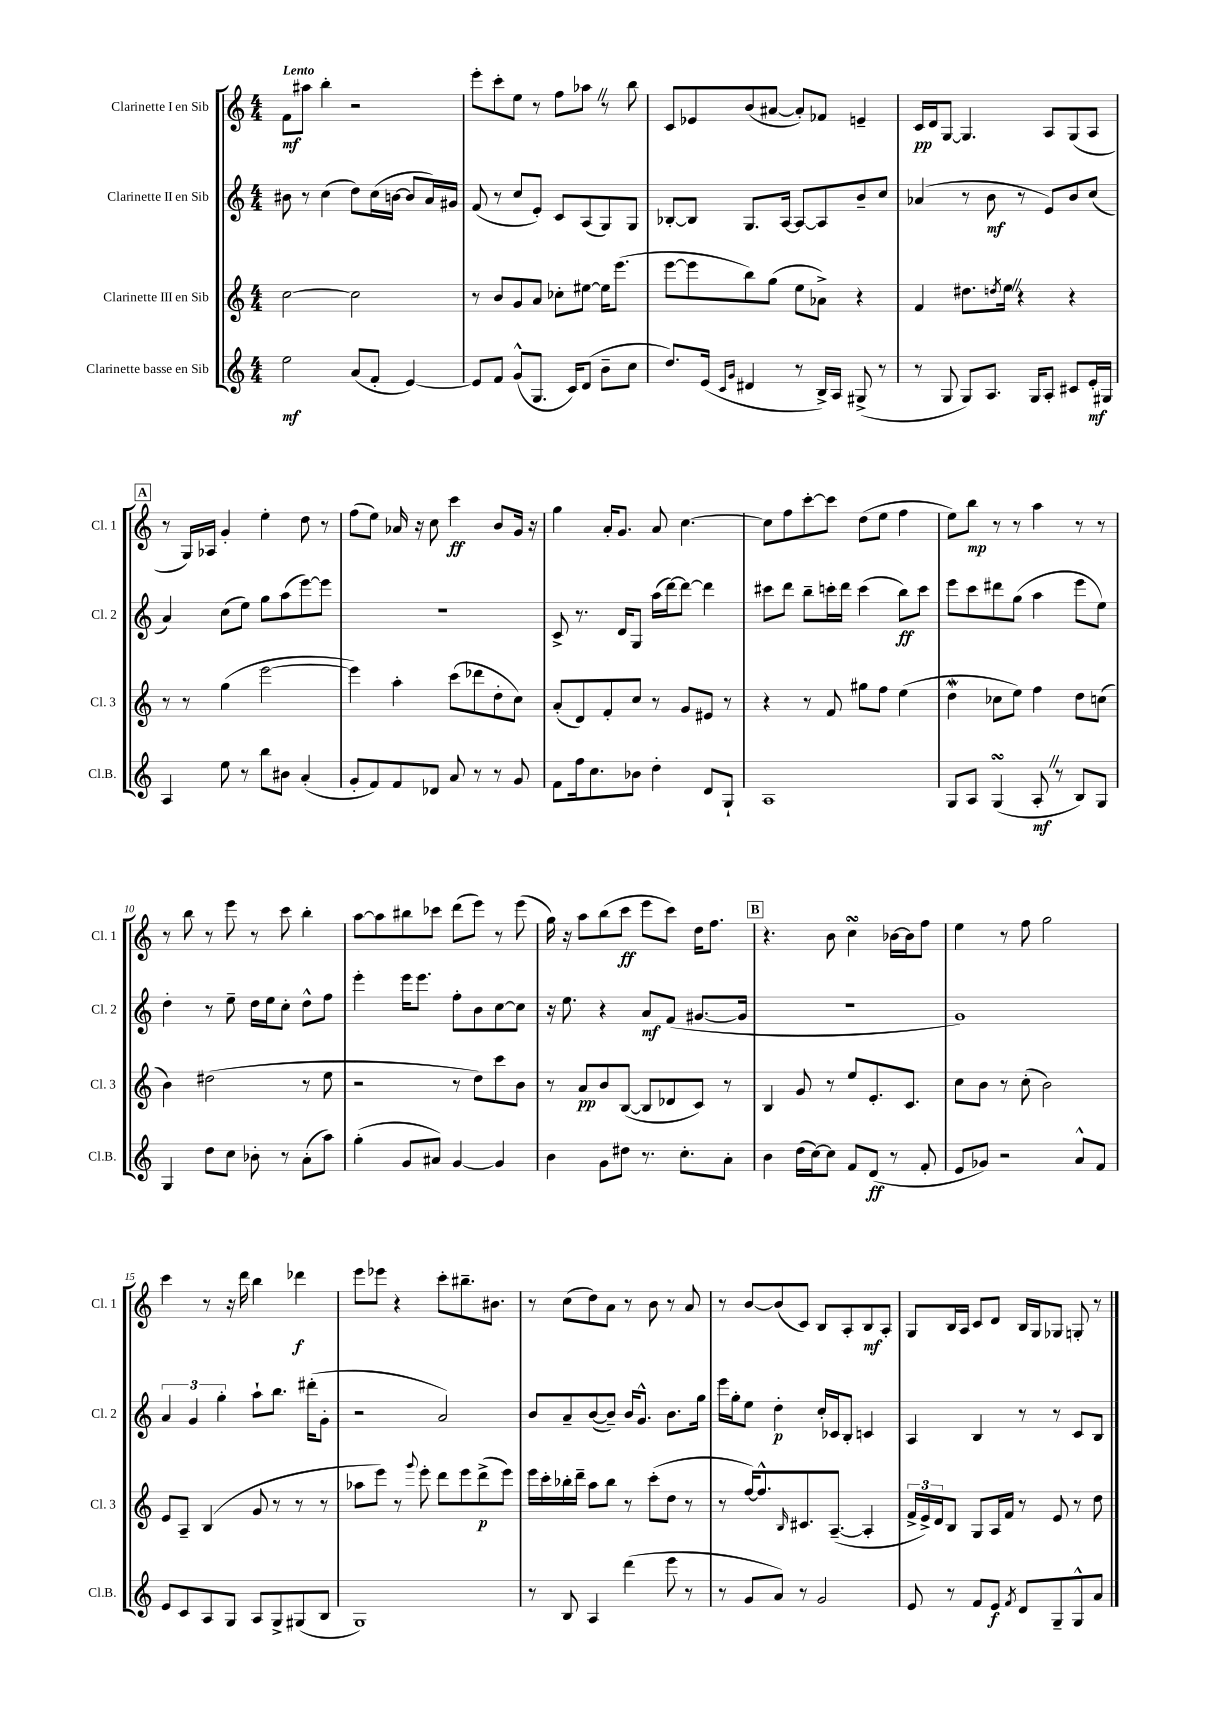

**kern	**dynam	**kern	**dynam	**kern	**dynam	**kern	**dynam
*part4	*part4	*part3	*part3	*part2	*part2	*part1	*part1
*staff4	*staff4	*staff3	*staff3	*staff2	*staff2	*staff1	*staff1
*I"Clarinette basse en Sib	*	*I"Clarinette III en Sib	*	*I"Clarinette II en Sib	*	*I"Clarinette I en Sib	*
*I'Cl.B.	*	*I'Cl. 3	*	*I'Cl. 2	*	*I'Cl. 1	*
*clefG2	*	*clefG2	*	*clefG2	*	*clefG2	*
*k[]	*	*k[]	*	*k[]	*	*k[]	*
*M4/4	*	*M4/4	*	*M4/4	*	*M4/4	*
=1	=1	=1	=1	=1	=1	=1	=1
!	!	!	!	!	!	!LO:TX:a:B:t=Lento	!
2ee\	mf	[2cc\	.	8b#X\	.	8f\L	mf
.	.	.	.	8r	.	8aa#X\J	.
.	.	.	.	(4cc\	.	4bb'\	.
(8a/L	.	2cc\]	.	8dd\L)	.	2r	.
8f'/J	.	.	.	(16cc\L	.	.	.
.	.	.	.	[16bn\JJ	.	.	.
[4e/)	.	.	.	8b/L]	.	.	.
.	.	.	.	16a/L)	.	.	.
.	.	.	.	16g#X/JJ	.	.	.
=2	=2	=2	=2	=2	=2	=2	=2
8e/L]	.	8r	.	(8f/	.	8eee'\L	.
8f/J	.	8b/L	.	8r	.	8ccc'\	.
(8g^^/L	.	8g/	.	8cc/L	.	8ee\J	.
8.G/J	.	8a/J	.	8e'/J)	.	8r	.
.	.	8cc-X'\L	.	8c/L	.	8ff\L	.
16c/KL)	.	.	.	.	.	.	.
(8d/J	.	[8ee#X\J	.	(8A/	.	8aa-XZ\J	.
8b~\L	.	16ee#\KL]	.	8G/)	.	8r	.
.	.	(8.eee\J	.	.	.	.	.
8cc\J	.	.	.	8G/J	.	8bb\	.
=3	=3	=3	=3	=3	=3	=3	=3
8.dd/L)	.	[8eee\L	.	[8B-X'/L	.	8c/L	.
.	.	8eee\]	.	8B-/J]	.	8e-X/	.
(16e/Jk	.	.	.	.	.	.	.
16qqc/LL	.	.	.	.	.	.	.
16qqg/JJ	.	.	.	.	.	.	.
4d#X/	.	8bb\)	.	8.G/L	.	(8b/	.
.	.	(8gg\J	.	.	.	[8a#X/J	.
.	.	.	.	[16A/Jk	.	.	.
8r	.	8ee\L	.	8A/L_	.	8a#'/L])	.
16B^/LL)	.	8a-X^\J)	.	8A/]	.	8f-X/J	.
16A/JJ	.	.	.	.	.	.	.
(8G#X^/	.	4r	.	8b~/	.	4en~/	.
8r	.	.	.	8cc/J	.	.	.
=4	=4	=4	=4	=4	=4	=4	=4
8r	.	4f/	.	(4a-X/	.	16c/LL	pp
.	.	.	.	.	.	16d/J	.
8G/	.	.	.	.	.	[8G/J	.
8G/L)	.	8.dd#X\L	.	8r	.	4.G/]	.
8.A/J	.	.	.	8b\	mf	.	.
.	.	8qddn/	.	.	.	.	.
.	.	16eeZ\Jk	.	.	.	.	.
.	.	4r	.	8r	.	.	.
16G/KL	.	.	.	.	.	.	.
8A'/J	.	.	.	8e/L)	.	8A/L	.
8c#X/L	.	4r	.	8b/	.	(8G/	.
16e'/L	mf	.	.	(8cc/J	.	8A/J	.
16G#X/JJ	.	.	.	.	.	.	.
!!LO:LB:g=z
!!LO:REH:place=s1:t=A
=5	=5	=5	=5	=5	=5	=5	=5
4A/	.	8r	.	4a/)	.	8r	.
.	.	8r	.	.	.	16G/LL)	.
.	.	.	.	.	.	16A-X/JJ	.
8ee\	.	(4gg\	.	(8cc\L	.	4g'/	.
8r	.	.	.	8ee\J)	.	.	.
8bb\L	.	[2eee\	.	8gg\L	.	4ee'\	.
8b#X\J	.	.	.	(8aa\	.	.	.
(4a'/	.	.	.	[8eee\)	.	8dd\	.
.	.	.	.	8eee\J]	.	8r	.
=6	=6	=6	=6	=6	=6	=6	=6
8g'/L	.	4eee\])	.	1r	.	(8ff\L	.
8f/)	.	.	.	.	.	8ee\J)	.
8f/	.	4aa'\	.	.	.	16a-X/	.
.	.	.	.	.	.	16r	.
8d-X/J	.	.	.	.	.	8cc\	.
8a/	.	(8ccc\L	.	.	.	4ccc\	ff
8r	.	8ddd-X\	.	.	.	.	.
8r	.	8dd'\	.	.	.	8b/L	.
8g/	.	8cc\J)	.	.	.	16g/Jk	.
.	.	.	.	.	.	16r	.
=7	=7	=7	=7	=7	=7	=7	=7
8f\L	.	(8a'/L	.	8c^/	.	4gg\	.
16ff\k	.	8d/)	.	8.r	.	.	.
8.cc\	.	.	.	.	.	.	.
.	.	8f'/	.	.	.	16a'/KL	.
.	.	.	.	16d/KL	.	8.g/J	.
8b-X\J	.	8cc/J	.	8G/J	.	.	.
4dd'\	.	8r	.	(16aa\LL	.	8a/	.
.	.	.	.	[16ddd\J)	.	.	.
.	.	8g/L	.	8ddd\J_	.	[4.cc\	.
8d/L	.	8e#X/J	.	4ddd\]	.	.	.
8G`/J	.	8r	.	.	.	.	.
=8	=8	=8	=8	=8	=8	=8	=8
1A	.	4r	.	8ccc#X\L	.	8cc\L]	.
.	.	.	.	8ddd\J	.	8ff\	.
.	.	8r	.	8bb~\L	.	[8ccc'\	.
.	.	8f/	.	16cccn'\L	.	8ccc\J]	.
.	.	.	.	16ddd\JJ	.	.	.
.	.	8gg#X\L	.	(4ccc\	.	(8dd\L	.
.	.	8ff\J	.	.	.	8ee\J	.
.	.	(4ee\	.	8bb\L)	ff	4ff\	.
.	.	.	.	8ccc\J	.	.	.
=9	=9	=9	=9	=9	=9	=9	=9
8G/L	.	4ddW\	.	8eee\L	.	8ee\L)	.
8A/J	.	.	.	8ccc\	.	8bb\J	mp
(4GsSSS/	.	8cc-X\L	.	8ddd#X\	.	8r	.
.	.	8ee\J)	.	(8gg\J	.	8r	.
8A'Z/	mf	4ff\	.	4aa\	.	4aa\	.
8r	.	.	.	.	.	.	.
8B/L)	.	8dd\L	.	8eee\L	.	8r	.
8G/J	.	(8ccn\J	.	8ee\J)	.	8r	.
!!LO:LB:g=z
=10	=10	=10	=10	=10	=10	=10	=10
4G/	.	4b\)	.	4dd'\	.	8r	.
.	.	.	.	.	.	8bb\	.
8dd\L	.	(2dd#X\	.	8r	.	8r	.
8cc\J	.	.	.	8ee~\	.	8eee\	.
8b-X'\	.	.	.	16dd\LL	.	8r	.
.	.	.	.	16ee\J	.	.	.
8r	.	.	.	8cc'\J	.	8ccc\	.
(8a'\L	.	8r	.	8dd^^\L	.	4bb'\	.
8aa\J)	.	8ee\	.	8ff\J	.	.	.
=11	=11	=11	=11	=11	=11	=11	=11
(4gg'\	.	2r	.	4eee'\	.	[8aa\L	.
.	.	.	.	.	.	8aa\]	.
8g/L	.	.	.	16eee\KL	.	8bb#X\	.
.	.	.	.	8.eee\J	.	.	.
8a#X/J)	.	.	.	.	.	8ccc-X\J	.
[4g/	.	8r	.	8ff'\L	.	(8ddd\L	.
.	.	8dd\L)	.	8b\	.	8eee\J)	.
4g/]	.	8ccc\	.	[8cc\	.	8r	.
.	.	8b\J	.	8cc\J]	.	(8eee\	.
=12	=12	=12	=12	=12	=12	=12	=12
4b\	.	8r	.	16r	.	16gg\)	.
.	.	.	.	8.ee\	.	16r	.
.	.	8a/L	pp	.	.	8aa\L	.
8g\L	.	8b/	.	4r	.	(8bb\	.
8dd#X\J	.	([8B/J	.	.	.	8ccc\J	ff
8.r	.	8B/L]	.	8a/L	mf	8eee\L	.
.	.	8d-X/	.	(8f/J	.	8ccc\J)	.
8.cc'\L	.	.	.	.	.	.	.
.	.	8c/J)	.	[8.g#X/L	.	16dd\KL	.
.	.	.	.	.	.	8.ff\J	.
8a'\J	.	8r	.	.	.	.	.
.	.	.	.	16g#/Jk]	.	.	.
!!LO:REH:place=s1:t=B
=13	=13	=13	=13	=13	=13	=13	=13
4b\	.	4B/	.	1r	.	4.r	.
(16dd\LL	.	8g/	.	.	.	.	.
[16cc\J)	.	.	.	.	.	.	.
8cc\J]	.	8r	.	.	.	8b\	.
8f/L	.	8ee/L	.	.	.	4ccsSSs\	.
(8d/J	ff	8.e'/	.	.	.	.	.
8r	.	.	.	.	.	[16b-X\LL	.
.	.	8.c/J	.	.	.	16b-\J]	.
8f'/	.	.	.	.	.	8ff\J	.
=14	=14	=14	=14	=14	=14	=14	=14
8e/L	.	8cc\L	.	1g)	.	4ee\	.
8g-X/J)	.	8b\J	.	.	.	.	.
2r	.	8r	.	.	.	8r	.
.	.	(8cc'\	.	.	.	8ff\	.
.	.	2b\)	.	.	.	2gg\	.
8a^^/L	.	.	.	.	.	.	.
8f/J	.	.	.	.	.	.	.
!!LO:LB:g=z
=15	=15	=15	=15	=15	=15	=15	=15
8e/L	.	8e/L	.	6a/	.	4ccc\	.
8c/	.	8A~/J	.	.	.	.	.
.	.	.	.	6g/	.	.	.
8A/	.	(4B/	.	.	.	8r	.
.	.	.	.	6gg'\	.	.	.
8G/J	.	.	.	.	.	16r	.
.	.	.	.	.	.	16ddd\	.
8A/L	.	8g/	.	8aa`\L	.	4bb\	.
8G^/	.	8r	.	8.bb\J	.	.	.
(8G#X/	.	8r	.	.	.	4ddd-X\	f
.	.	.	.	(16ddd#X'\KL	.	.	.
8B/J	.	8r	.	8g'\J	.	.	.
=16	=16	=16	=16	=16	=16	=16	=16
1G)	.	8aa-X\L	.	2r	.	8eee\L	.
.	.	8eee\J)	.	.	.	8eee-X\J	.
.	.	8r	.	.	.	4r	.
.	.	8qqggg/	.	.	.	.	.
.	.	8eee'\	.	.	.	.	.
.	.	8ddd\L	.	2a/)	.	8ccc'\L	.
.	.	8eee\	.	.	.	8.bb#X~\	.
.	.	(8ddd^\	p	.	.	.	.
.	.	.	.	.	.	8.b#X\J	.
.	.	8eee\J)	.	.	.	.	.
=17	=17	=17	=17	=17	=17	=17	=17
8r	.	16eee\LL	.	8b/L	.	8r	.
.	.	16ccc'\	.	.	.	.	.
8B/	.	16bb-X'\	.	8a~/	.	(8cc\L	.
.	.	16ddd~\JJ	.	.	.	.	.
4A/	.	8aa\L	.	([8b/	.	8dd\)	.
.	.	8bb-\J	.	8b~/J])	.	8a\J	.
(4ddd\	.	8r	.	16b/KL	.	8r	.
.	.	.	.	8.g^^/J	.	.	.
.	.	(8ccc'\L	.	.	.	8b\	.
8eee\	.	8dd\J	.	8.b\L	.	8r	.
8r	.	8r	.	.	.	8a/	.
.	.	.	.	16gg\Jk	.	.	.
=18	=18	=18	=18	=18	=18	=18	=18
8r	.	8r	.	16eee\LL	.	8r	.
.	.	.	.	16gg'\J	.	.	.
8g/L	.	[16ff/KL)	.	8ee\J	.	[8b/L	.
.	.	8.ff^^/]	.	.	.	.	.
8a/J)	.	.	.	4dd'\	p	(8b/]	.
.	.	16qqB/	.	.	.	.	.
8r	.	8.c#X/	.	.	.	8c/J)	.
2g/	.	.	.	16cc'/LL	.	8B/L	.
.	.	([8.A~/J	.	16c-X/J	.	.	.
.	.	.	.	8B'/J	.	8A'/	.
.	.	4A'/]	.	4cn/	.	8B/	mf
.	.	.	.	.	.	8A'/J	.
=19	=19	=19	=19	=19	=19	=19	=19
8e/	.	24f^/LL	.	4A/	.	8G/L	.
.	.	24e^/)	.	.	.	.	.
.	.	24d/J	.	.	.	.	.
8r	.	8B/J	.	.	.	16B/L	.
.	.	.	.	.	.	16A/JJ	.
8f/L	.	8G/L	.	4B/	.	8c/L	.
8e/J	f	16A/L	.	.	.	8d/J	.
.	.	16f/JJ	.	.	.	.	.
8qf/	.	.	.	.	.	.	.
8d/L	.	8r	.	8r	.	16B/LL	.
.	.	.	.	.	.	16G/J	.
8G~/	.	8e/	.	8r	.	8G-X/J	.
8G^^/	.	8r	.	8c/L	.	8Gn'/	.
8a/J	.	8dd\	.	8B/J	.	8r	.
==	==	==	==	==	==	==	==
*-	*-	*-	*-	*-	*-	*-	*-
